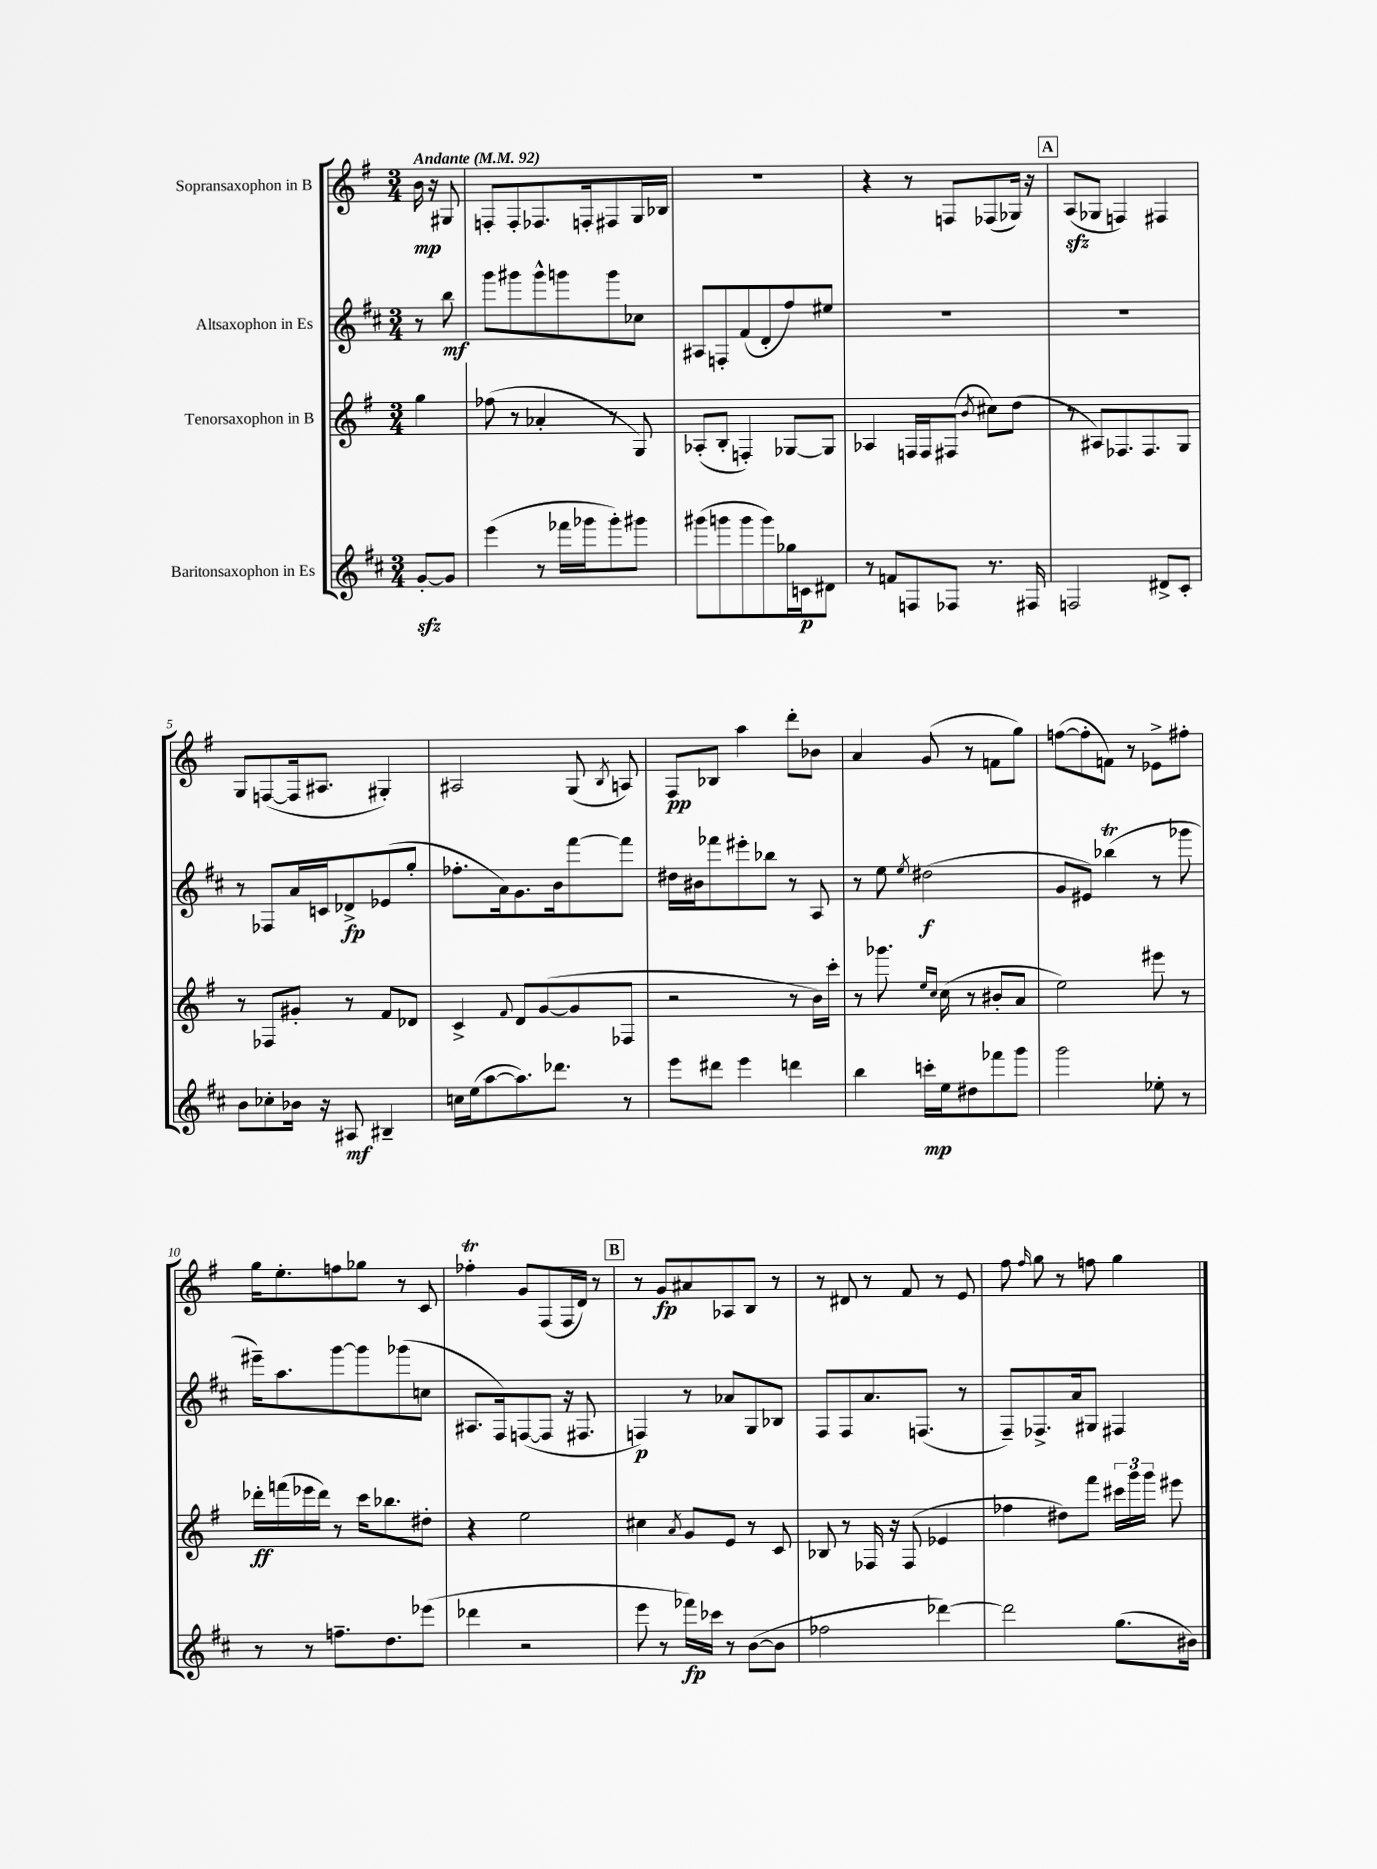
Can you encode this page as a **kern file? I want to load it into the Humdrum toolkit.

**kern	**dynam	**kern	**dynam	**kern	**dynam	**kern	**dynam
*part4	*part4	*part3	*part3	*part2	*part2	*part1	*part1
*staff4	*staff4	*staff3	*staff3	*staff2	*staff2	*staff1	*staff1
*I"Baritonsaxophon in Es	*	*I"Tenorsaxophon in B	*	*I"Altsaxophon in Es	*	*I"Sopransaxophon in B	*
*clefG2	*	*clefG2	*	*clefG2	*	*clefG2	*
*k[f#c#]	*	*k[f#]	*	*k[f#c#]	*	*k[f#]	*
*M3/4	*	*M3/4	*	*M3/4	*	*M3/4	*
*MM92	*	*MM92	*	*MM92	*	*MM92	*
=	=	=	=	=	=	=	=
!	!	!	!	!	!	!LO:TX:a:B:t=Andante	!
[8gzz'/L	.	4gg\	.	8r	.	16b\	mp
.	.	.	.	.	.	16r	.
8g/J]	.	.	.	8bb\	mf	8G#X/	.
=1	=1	=1	=1	=1	=1	=1	=1
(4eee\	.	(8ff-X\	.	8ggg\L	.	8Fn'/L	.
.	.	8r	.	8ggg#X\	.	8F'/	.
8r	.	4a-X'/	.	8ggg#^^\	.	8.F-X/	.
16fff-X\LL	.	.	.	8gggn\	.	.	.
16ggg-X\J	.	.	.	.	.	16Fn'/k	.
8ggg-'\)	.	8r	.	8ggg\	.	8F#X/	.
8ggg#X\J	.	8G/)	.	8cc-X\J	.	16G/L	.
.	.	.	.	.	.	16B-X/JJ	.
=2	=2	=2	=2	=2	=2	=2	=2
(8ggg#X\L	.	(8A-X'/L	.	8A#X/L	.	2.r	.
8gggn\	.	8B'/J	.	8Fn'/	.	.	.
8ggg\	.	4Fn'/)	.	(8f#/	.	.	.
8ggg\)	.	.	.	8d'/	.	.	.
16gg-X\L	.	[8G-X/L	.	8ff#/)	.	.	.
16cn\J	p	.	.	.	.	.	.
8d#X\J	.	8G-/J]	.	8ee#X/J	.	.	.
=3	=3	=3	=3	=3	=3	=3	=3
8r	.	4A-X/	.	2.r	.	4r	.
8fn/L	.	.	.	.	.	.	.
8Fn/	.	16Fn/LL	.	.	.	8r	.
.	.	16F/J	.	.	.	.	.
8F-X/J	.	(8F#X/J	.	.	.	8Fn/L	.
.	.	8qb/	.	.	.	.	.
8.r	.	8cc#X\L)	.	.	.	(8F-X/	.
.	.	(8dd\J	.	.	.	16G-X/Jk)	.
16F#X/	.	.	.	.	.	16r	.
!!LO:REH:place=s1:t=A
=4	=4	=4	=4	=4	=4	=4	=4
2Fn/	.	8r	.	2.r	.	(8Azz/L	.
.	.	8A#X/L)	.	.	.	8G-X/J	.
.	.	8.F-X/	.	.	.	4Fn/)	.
.	.	8.F-/	.	.	.	.	.
8d#X^/L	.	.	.	.	.	4F#X/	.
8c#'/J	.	8G/J	.	.	.	.	.
!!LO:LB:g=z
=5	=5	=5	=5	=5	=5	=5	=5
8b\L	.	8r	.	8r	.	8G/L	.
8cc-X'\	.	8F-X/L	.	8F-X/L	.	([8Fn/	.
16b-X\Jk	.	8g#X'/J	.	16a/L	.	16F/k]	.
16r	.	.	.	16cn/J	.	8.A#X/J	.
8A#X/	mf	8r	.	8d-X^/	fp	.	.
4B#X~/	.	8f#/L	.	(8e-X/	.	4G#X'/)	.
.	.	8d-X/J	.	8gg'/J	.	.	.
=6	=6	=6	=6	=6	=6	=6	=6
16ccn\LL	.	4c^/	.	8.ff-X'\L	.	2A#X/	.
(16ee\J	.	.	.	.	.	.	.
[8aa\	.	.	.	.	.	.	.
.	.	.	.	16a\k)	.	.	.
.	.	8qqf#/	.	.	.	.	.
8.aa\])	.	8d/L	.	8.g\	.	.	.
.	.	([8g/	.	.	.	.	.
8.ddd-X\J	.	.	.	16b\k	.	.	.
.	.	8g/]	.	[8fff#\	.	(8G/	.
.	.	.	.	.	.	8qB/	.
8r	.	8F-X/J	.	8fff#\J]	.	8An/)	.
=7	=7	=7	=7	=7	=7	=7	=7
8eee\L	.	2r	.	16dd#X\LL	.	8F#/L	pp
.	.	.	.	16b#X\J	.	.	.
8ddd#X\J	.	.	.	8fff-X\	.	8B-X/J	.
4eee\	.	.	.	8eee#X'\	.	4aa\	.
.	.	.	.	8bb-X\J	.	.	.
4dddn\	.	8r	.	8r	.	8ddd'\L	.
.	.	16b\LL)	.	8A/	.	8b-X\J	.
.	.	16ccc'\JJ	.	.	.	.	.
=8	=8	=8	=8	=8	=8	=8	=8
4bb\	.	8r	.	8r	.	4a/	.
.	.	8.ggg-X\	.	8ee\	.	.	.
.	.	.	.	8qee/	.	.	.
16cccn'\LL	mp	.	.	(2dd#X\	f	(8g/	.
.	.	16qqee/LL	.	.	.	.	.
.	.	16qqcc/JJ	.	.	.	.	.
16ee\J	.	(16cc\	.	.	.	.	.
8dd#X\	.	8r	.	.	.	8r	.
8fff-X\	.	8b#X'/L	.	.	.	8fn\L	.
8ggg\J	.	8a/J	.	.	.	8gg\J)	.
=9	=9	=9	=9	=9	=9	=9	=9
2ggg\	.	2ee\)	.	8g/L	.	([8ffn\L	.
.	.	.	.	8e#X/J)	.	8ff'\]	.
.	.	.	.	(4bb-XT\	.	8fn\J)	.
.	.	.	.	.	.	8r	.
8ee-X'\	.	8eee#X\	.	8r	.	8e-X^\L	.
8r	.	8r	.	8ggg-X\	.	8ff#X'\J	.
!!LO:LB:g=z
=10	=10	=10	=10	=10	=10	=10	=10
8r	.	16ddd-X'\LL	ff	16eee#X~\KL)	.	16gg\KL	.
.	.	(16fffn\	.	8.aa\	.	8.ee'\	.
8r	.	16eee-X\	.	.	.	.	.
.	.	16ddd-\JJ)	.	.	.	.	.
8.ffn~\L	.	8r	.	[8ggg\	.	8ffn\	.
.	.	16ccc\KL	.	8ggg\]	.	8gg-X\J	.
8.dd\	.	8.bb-X\	.	.	.	.	.
.	.	.	.	(8ggg-X\	.	8r	.
(8eee-X\J	.	8dd#X'\J	.	8ccn\J	.	8c/	.
=11	=11	=11	=11	=11	=11	=11	=11
4ddd-X\	.	4r	.	8.A#X/L	.	4ff-XT'\	.
.	.	.	.	16F#/k)	.	.	.
2r	.	2ee\	.	([8Fn/	.	8g/L	.
.	.	.	.	8F/J]	.	(8F#/	.
.	.	.	.	16r	.	16F#/L	.
.	.	.	.	8.F#X/	.	16d/JJ)	.
.	.	.	.	.	.	8r	.
!!LO:REH:place=s1:t=B
=12	=12	=12	=12	=12	=12	=12	=12
8eee\	.	4cc#X\	.	4Fn/)	p	8r	.
8r	.	.	.	.	.	8g/L	fp
.	.	8qa/	.	.	.	.	.
16fff-X\LL)	fp	8g/L	.	8r	.	8a#X/	.
16ccc-X\JJ	.	.	.	.	.	.	.
8r	.	8e/J	.	8a-X/L	.	8A-X/	.
([8b\L	.	8r	.	8G/	.	8B/J	.
8b\J]	.	8c/	.	8B-X/J	.	8r	.
=13	=13	=13	=13	=13	=13	=13	=13
2ff-X\	.	8B-X/	.	8F#/L	.	8r	.
.	.	8r	.	8F#/	.	8d#X/	.
.	.	16F-X/	.	8.a/	.	8r	.
.	.	16r	.	.	.	.	.
.	.	(8F-/	.	.	.	8f#/	.
.	.	.	.	(8.Fn/J	.	.	.
[4ddd-X\)	.	4e-X/	.	.	.	8r	.
.	.	.	.	8r	.	8e/	.
=14	=14	=14	=14	=14	=14	=14	=14
2ddd-\]	.	4ff-X\	.	8F#~/L)	.	8ff#\	.
.	.	.	.	.	.	16qqff#/	.
.	.	.	.	8.F-X^/	.	8gg\	.
.	.	8dd#X\L)	.	.	.	8r	.
.	.	.	.	16a/k	.	.	.
.	.	8fff#\J	.	8G#X/J	.	8ffn\	.
(8.gg\L	.	24ccc#X\LL	.	4F#X/	.	4gg\	.
.	.	24ggg\	.	.	.	.	.
.	.	24ggg\JJ	.	.	.	.	.
.	.	8eee#X\	.	.	.	.	.
16b#X\Jk)	.	.	.	.	.	.	.
==	==	==	==	==	==	==	==
*-	*-	*-	*-	*-	*-	*-	*-
